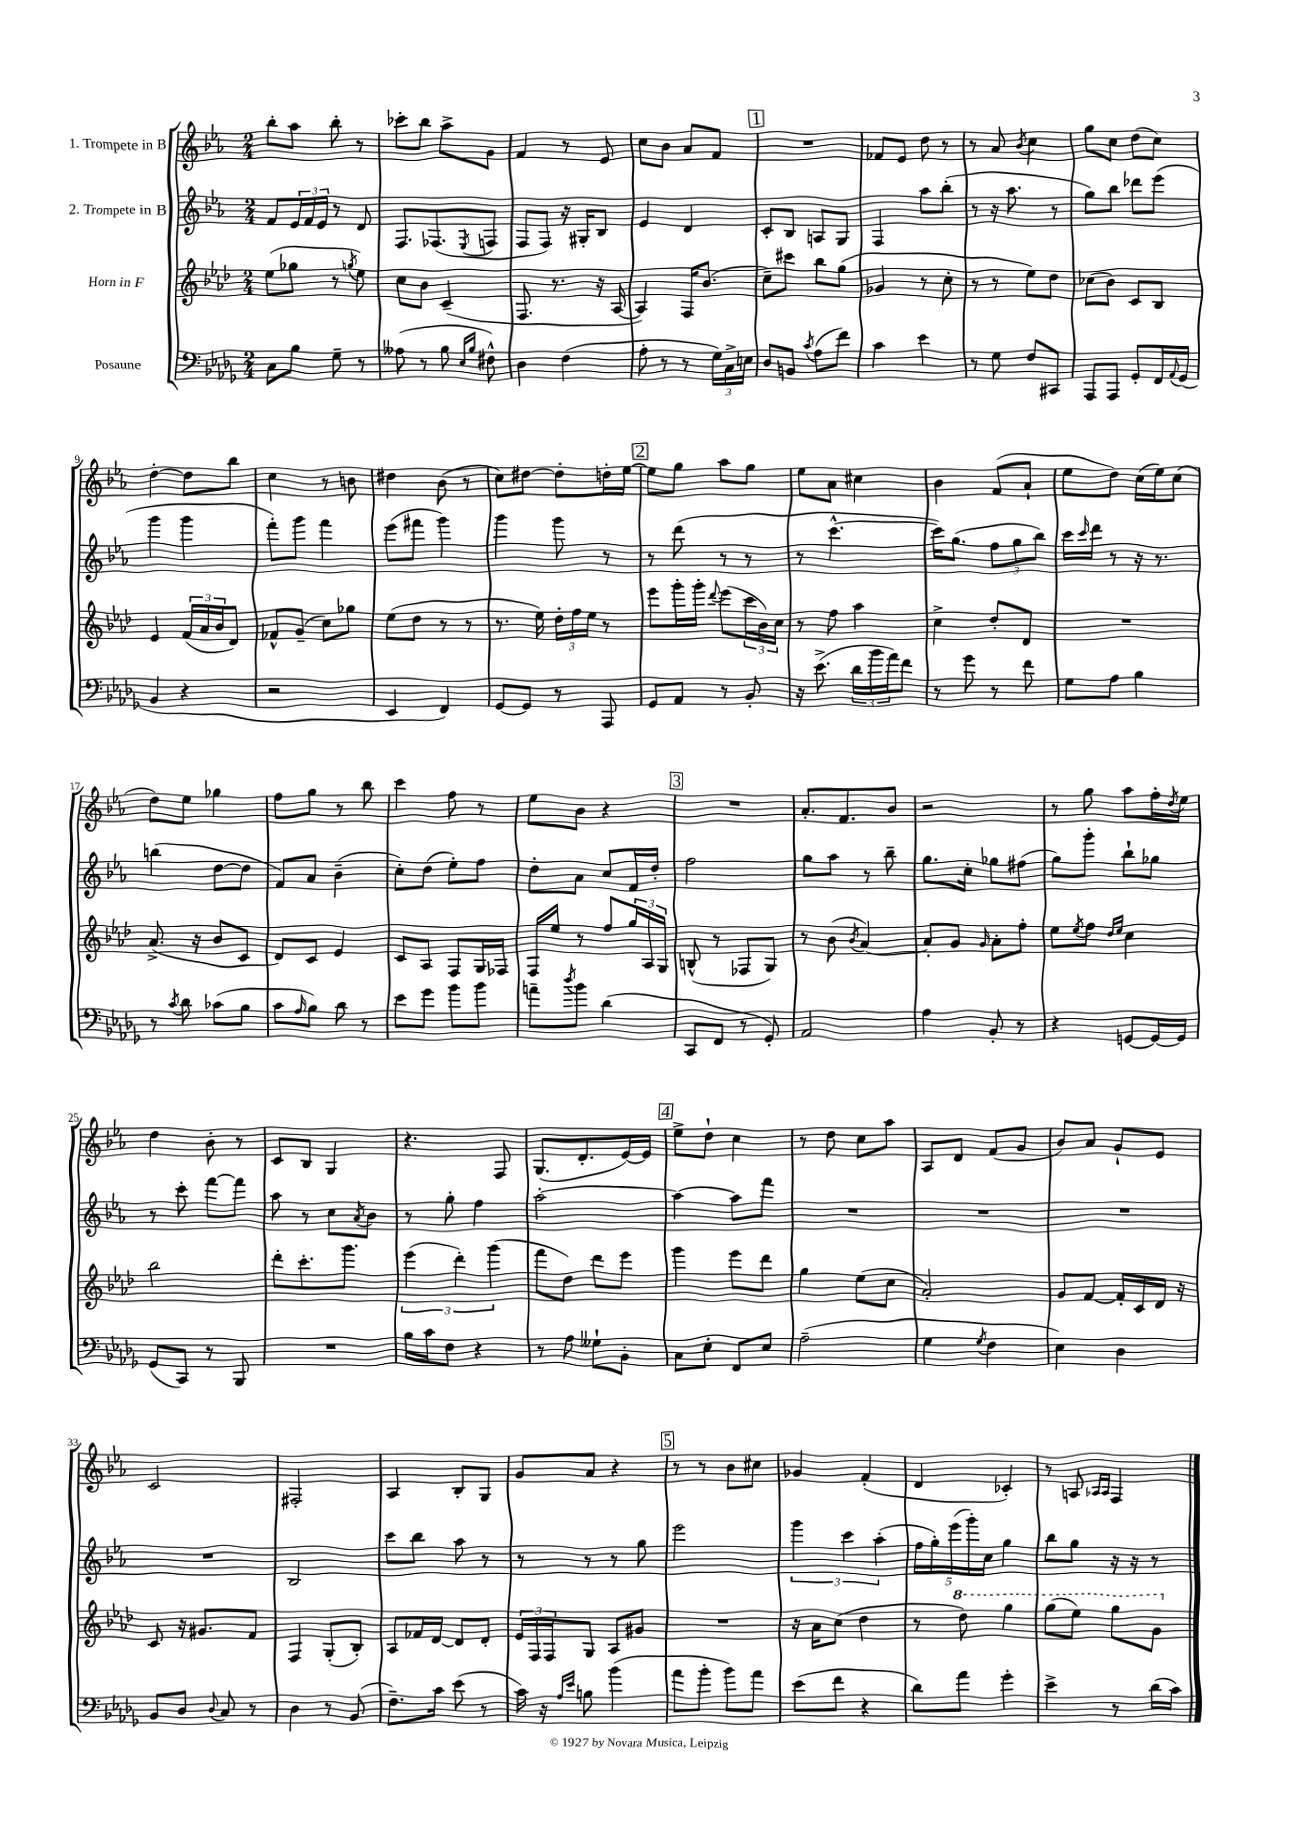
<<
\new StaffGroup <<
\new Staff = "s0" \with { instrumentName = "1. Trompete in B" } {
    \clef treble \key ees \major \numericTimeSignature \time 2/4
    bes''8-. aes''8 bes''8-. r8 |
    ces'''8-. bes''8 aes''8-> g'8 |
    f'4 r8 ees'8 |
    c''8 bes'8 aes'8 f'8 |
    \mark \markup { \box "1" } R2 |
    fes'8 ees'8 d''8 r8 |
    r8 aes'8 \acciaccatura { bes'8 } c''4 |
    g''8 c''8 d''8( c''8) |
    d''4~-. d''8 bes''8 |
    c''4 r8 b'8 |
    dis''4 bes'8( r8 |
    c''8) dis''8~ dis''8-. d''16-. ees''16~ |
    \mark \markup { \box "2" } ees''8 g''8 aes''8 g''8 |
    ees''8 aes'8 cis''4 |
    bes'4 f'8( aes'8-! |
    ees''8 d''8) c''16( ees''16) c''8( |
    d''8) ees''8 ges''4 |
    f''8 g''8 r8 bes''8 |
    c'''4 f''8 r8 |
    ees''8 bes'8 r4 |
    \mark \markup { \box "3" } R2 |
    aes'8.-. f'8. bes'8 |
    r2 |
    r8 g''8 aes''8 f''16-. \acciaccatura { d''8 } ees''16 |
    d''4 bes'8-. r8 |
    c'8 bes8 g4 |
    r4. f8 |
    g8.( d'8.-. ees'16~) ees'16 |
    \mark \markup { \box "4" } ees''8-> d''8-! c''4 |
    r8 d''8 c''8 aes''8 |
    aes8 d'8 f'8( g'8 |
    bes'8) aes'8 g'8-! ees'8 |
    c'2 |
    fis2-. |
    aes4 bes8-. g8 |
    g'8 aes'8 r4 |
    \mark \markup { \box "5" } r8 r8 bes'8 cis''8 |
    ges'4 f'4-.( |
    d'4 ces'4-.) |
    r8 a8 \grace { aes16 aes16 } f4 \bar "|." |
}
\new Staff = "s1" \with { instrumentName = "2. Trompete in B" } {
    \clef treble \key ees \major \numericTimeSignature \time 2/4
    f'8 \tuplet 3/2 { ees'16 f'16 ees'16 } r8 d'8 |
    f8. fes8.( \acciaccatura { ees8 } f8 |
    f8 f8) r16 gis16-. bes8 |
    ees'4 d'4 |
    \mark \markup { \box "1" } c'8-. bes8 a8 g8 |
    f4 aes''8 bes''8-.( |
    r8 r16 aes''8. r8 |
    g''8) bes''8 des'''8 ees'''8( |
    g'''4 g'''4 |
    f'''8-.) g'''8 f'''4 |
    ees'''8( fis'''8 g'''4) |
    g'''4 g'''8 r8 |
    \mark \markup { \box "2" } r8 d'''8( r8 r8 |
    r8 c'''4.~-^ |
    c'''16) g''8.( \tuplet 3/2 { f''8 g''8 bes''8) } |
    c'''16 \grace { c'''16 } d'''16 r8 r16 r8. |
    b''4( d''8~ d''8 |
    f'8) aes'8 bes'4--( |
    c''8-.) d''8( ees''8-.) f''8 |
    d''8-. aes'8 c''8 f'16 d''16-. |
    \mark \markup { \box "3" } f''2 |
    g''8 aes''8 r8 bes''8-- |
    g''8. c''16-. ges''8 fis''8( |
    g''8) g'''8-. bes''8-! ges''8 |
    r8 c'''8-. f'''8~ f'''8 |
    aes''8 r8 c''8 \acciaccatura { aes'8 } bes'8 |
    r8 g''8-. f''4 |
    aes''2~-. |
    \mark \markup { \box "4" } aes''4~ aes''8 f'''8 |
    R2 |
    R2 |
    R2 |
    R2 |
    bes2 |
    c'''8 bes''8 aes''8 r8 |
    r8 r8 r8 g''8 |
    \mark \markup { \box "5" } ees'''2 |
    \tuplet 3/2 { g'''4 c'''4 aes''4-.( } |
    \tuplet 5/4 { f''16 g''16-.) ees'''16( g'''16-.) c''16 } g''4 |
    bes''8 g''8 r16 r16 r8 \bar "|." |
}
\new Staff = "s2" \with { instrumentName = "Horn in F" } {
    \clef treble \key aes \major \numericTimeSignature \time 2/4
    ees''8( ges''8 r8 \acciaccatura { g''8 } ees''8) |
    c''8 bes'8 c'4--( |
    f8. r8. r16 aes16~ |
    aes4) f16 bes'8.( |
    \mark \markup { \box "1" } c''8--) cis'''8 bes''8 g''8( |
    ges'4 r8 c''8-. |
    r8 r8 ees''8) des''8 |
    ces''8( bes'8) c'8 bes8 |
    ees'4 \tuplet 3/2 { f'16( aes'16 bes'16 } des'8) |
    fes'8-^ g'8--( c''8) ges''8 |
    ees''8( des''8 r8 r8 |
    r8. ees''16) \tuplet 3/2 { des''16-. f''16 ees''16 } r8 |
    \mark \markup { \box "2" } ees'''8 g'''16-. g'''16-. \appoggiatura { des'''8 } ees'''8( \tuplet 3/2 { c'''16 bes'16) c''16 } |
    r8 f''8 aes''4 |
    c''4-> des''8-. des'8 |
    R2 |
    aes'8.->( r16 bes'8 c'8 |
    des'8) c'8 ees'4 |
    c'8 aes8 f8 g16 fes16 |
    f16 ees''16 r8 f''8 \tuplet 3/2 { g''16 aes16 g16 } |
    \mark \markup { \box "3" } b8-^( r8 fes8 g8) |
    r8 bes'8( \acciaccatura { bes'8 } aes'4~) |
    aes'8-. g'8 \grace { g'16 } aes'8-. f''8-. |
    ees''8 \acciaccatura { ees''8 } f''8 \grace { des''16 ees''16 } c''4 |
    bes''2 |
    des'''8-. c'''8.-. g'''8. |
    \tuplet 3/2 { ees'''4( des'''4-.) g'''4( } |
    f'''8 des''8) des'''8 ees'''8 |
    \mark \markup { \box "4" } g'''4 ees'''8 des'''8 |
    g''4 ees''8( c''8 |
    aes'2-.) |
    g'8 f'8~ f'16-. c'16 des'16 r16 |
    c'8 r16 gis'8. f'8 |
    f4 g8-.( bes8-.) |
    aes8 fes'16 des'16~ des'8 des'8-. |
    \tuplet 3/2 { ees'16 f16 f16 } g8 aes8 gis'8 |
    \mark \markup { \box "5" } R2 |
    r16 aes'16 c''8( des''4 |
    r8 \ottava #1 des'''8) g'''4 |
    g'''8( ees'''8) g'''8 g''8 \ottava #0 \bar "|." |
}
\new Staff = "s3" \with { instrumentName = "Posaune" } {
    \clef bass \key des \major \numericTimeSignature \time 2/4
    c8 bes8 ges8-- r8 |
    aeses8( r8 bes8 \grace { ees16 bes16 } fis8-^) |
    des4 f4( |
    aes8-. r8 r8 \tuplet 3/2 { ges16) c16-> e16 } |
    \mark \markup { \box "1" } des8 b,8 \acciaccatura { c'8 } aes8( f'8) |
    c'4 ees'4 |
    r8 ges8 f8 cis,8 |
    aes,,8 aes,,8 ges,8-. f,16 \appoggiatura { aes,8 } ges,16( |
    bes,4 r4 |
    r2 |
    ees,4 f,4) |
    ges,8~ ges,8 r8 aes,,8 |
    \mark \markup { \box "2" } ges,8 aes,8 r8 bes,8-. |
    r16 ees'8.->( \tuplet 3/2 { des'16 bes'16 aes'16) } f'8 |
    r8 ges'8 r8 f'8 |
    ges8 aes8 bes4 |
    r8 \acciaccatura { c'8 } des'8 ces'8( bes8 |
    c'8 \grace { aes16 } bes8) des'8 r8 |
    ees'8 ges'8 bes'8 bes'8 |
    a'8-- \acciaccatura { des''8 } bes'8 des'4( |
    \mark \markup { \box "3" } c,8 f,8 r8 ges,8-.) |
    aes,2 |
    aes4 bes,8-. r8 |
    r4 g,8~ g,16~ g,16 |
    ges,8( c,8) r8 bes,,8 |
    R2 |
    bes16 c'16 f8 r4 |
    r8 aes8 geses8-! bes,8-. |
    \mark \markup { \box "4" } c8 ees8-. f,8 ees8 |
    aes2--( |
    ges4 \acciaccatura { ges8 } f4 |
    ees4) des4 |
    bes,8 des8 \appoggiatura { des8 } c8 r8 |
    des4 r8 bes,8( |
    f8.--) c'16 ees'8( r8 |
    c'16) r16 \grace { aes16 ees'16 } b8 bes'4( |
    \mark \markup { \box "5" } aes'8 bes'8-. bes'8) aes'8 |
    ees'8( f'8 r4 |
    des'8) aes'8 ges'4-. |
    ees'4-> r8 des'16( c'16) \bar "|." |
}
>>
>>
